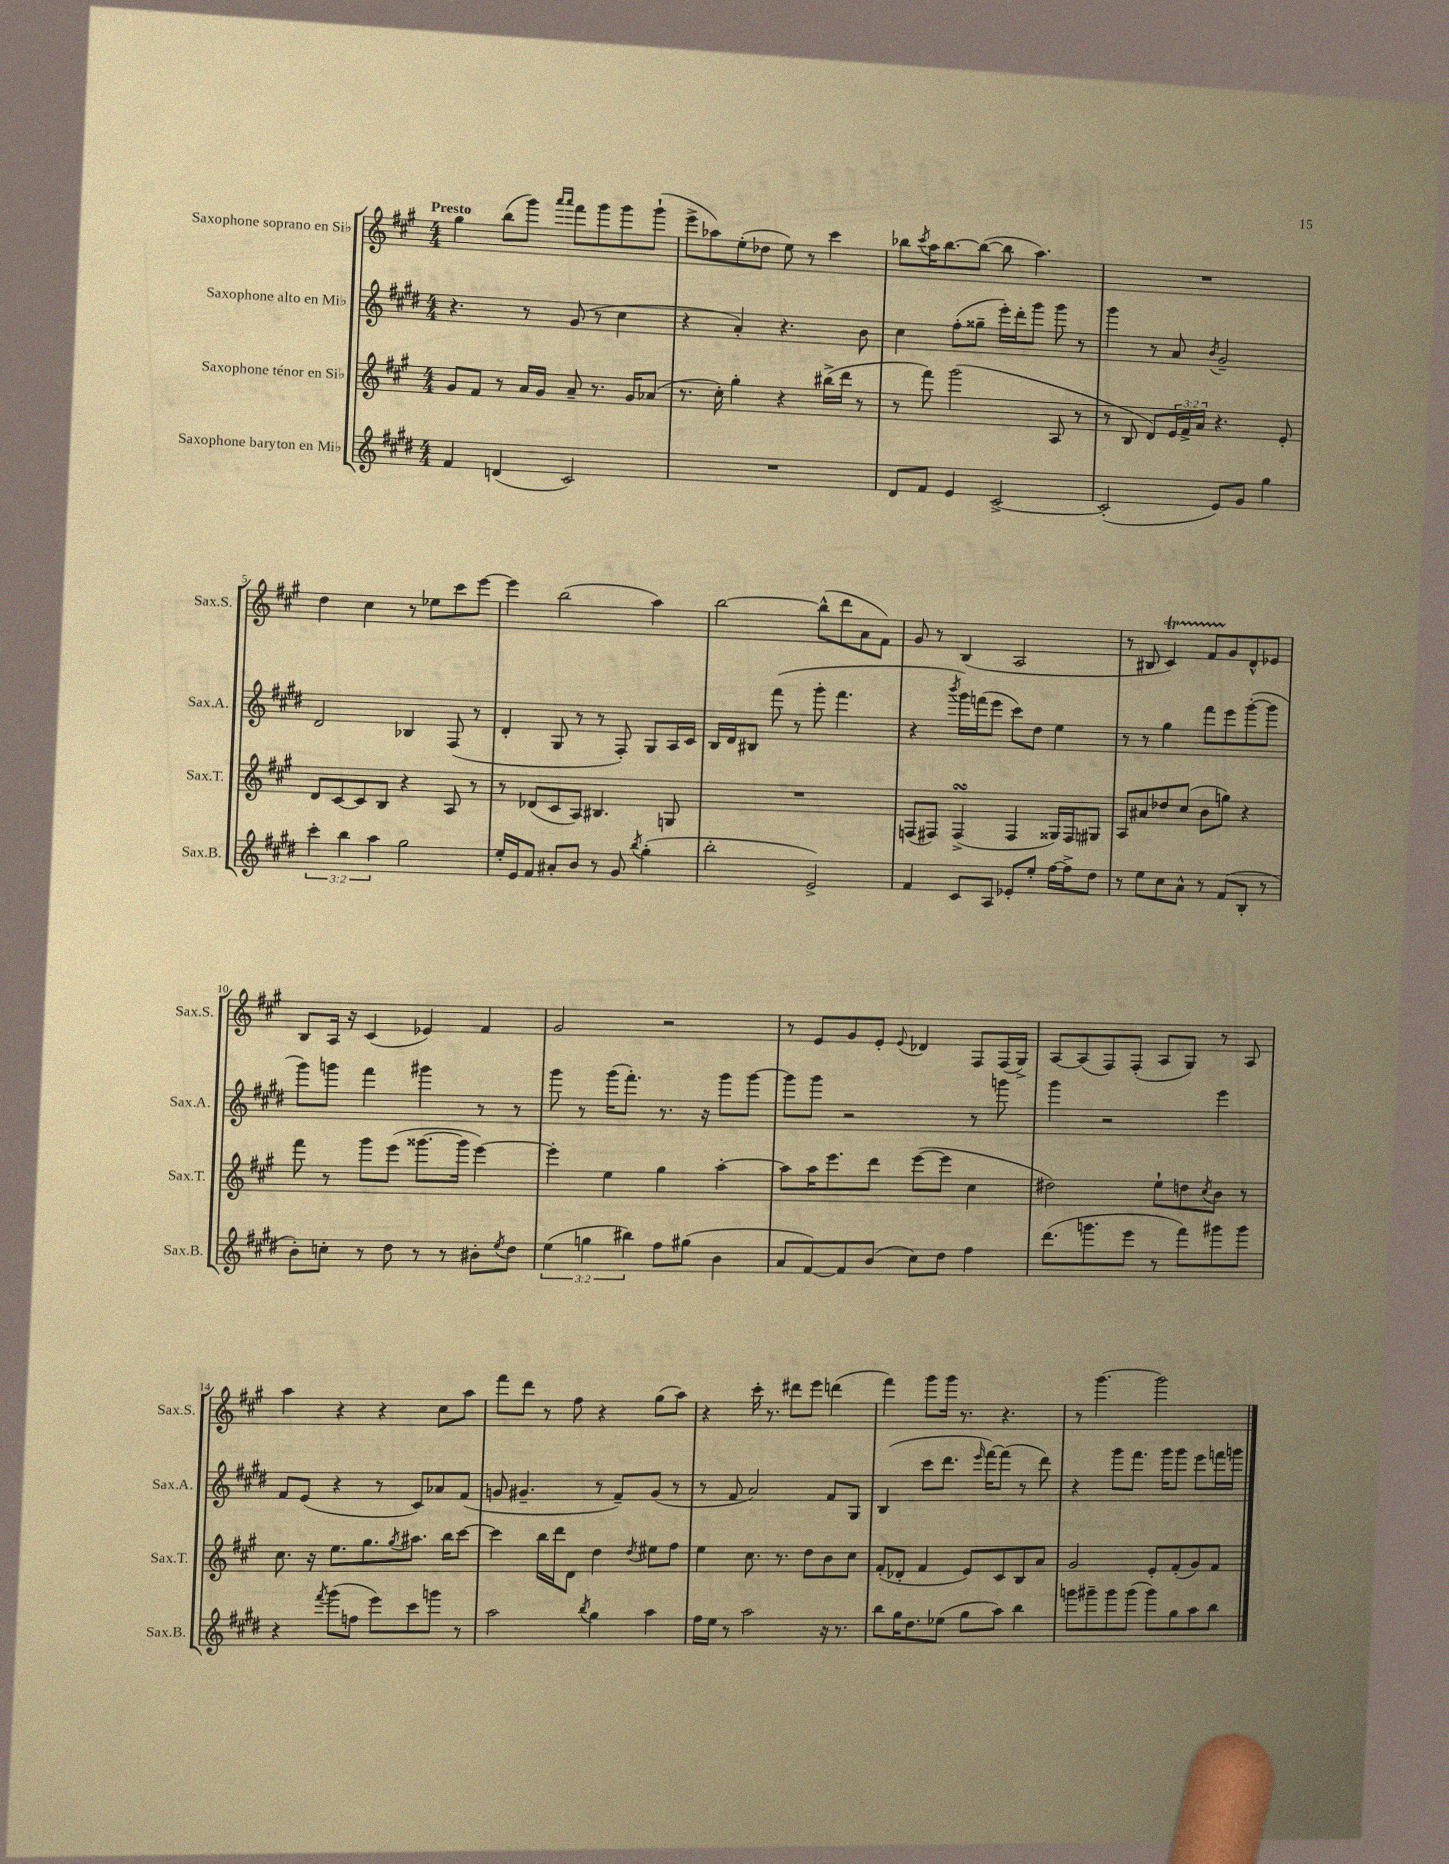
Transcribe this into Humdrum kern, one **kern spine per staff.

**kern	**kern	**kern	**kern
*part4	*part3	*part2	*part1
*staff4	*staff3	*staff2	*staff1
*I"Saxophone baryton en Mi♭	*I"Saxophone ténor en Si♭	*I"Saxophone alto en Mi♭	*I"Saxophone soprano en Si♭
*I'Sax.B.	*I'Sax.T.	*I'Sax.A.	*I'Sax.S.
*clefG2	*clefG2	*clefG2	*clefG2
*k[f#c#g#d#]	*k[f#c#g#]	*k[f#c#g#d#]	*k[f#c#g#]
*M4/4	*M4/4	*M4/4	*M4/4
=1	=1	=1	=1
!	!	!	!LO:TX:a:B:t=Presto
4f#/	8g#/L	4.r	4gg#\
.	8f#/J	.	.
(4dn/	8r	.	(8bb\L
.	16a/LL	8r	8ggg#\J)
.	16g#/JJ	.	.
.	.	.	16qqaaa/LL
.	.	.	16qqaaa/JJ
2c#/)	8a~/	(8g#/	8fff#\L
.	8.r	8r	8ggg#\
.	.	4cc#\	8ggg#\
.	16g#/KL	.	.
.	(8a-X/J	.	(8ggg#`\J
=2	=2	=2	=2
1r	8.r	4r	8eee^\L
.	.	.	8aa-X\)
.	16cc#'\)	.	.
.	4gg#'\	4a'/)	(8ee'\
.	.	.	8dd-X\J
.	4r	4.r	8ee\)
.	.	.	8r
.	(16bb#X^\LL	.	4ccc#\
.	16ddd\JJ	.	.
.	8r	8b\	.
=3	=3	=3	=3
8d#/L	8r	4cc#\	8bb-X\L
.	.	.	8qccc#/
8f#/J	8fff#\)	.	16aa\K
.	.	.	[8.bb-\
4e/	(2ggg#\	(8ff#'\L	.
.	.	8gg##X~\J	(8bb-\J_
[2c#^/	.	16eee'\LL)	8bb-\]
.	.	16ddd#'\J	.
.	.	8ggg#\J	4.aa\)
.	8A/	8ggg#\	.
.	8r	8r	.
=4	=4	=4	=4
(2c#'/]	8r	4ggg#\	1r
.	8B/	.	.
.	8d/L)	8r	.
.	24e/L	8a/	.
.	24f#^/	.	.
.	24a/JJ	.	.
.	.	8qb/	.
8e/L)	4.r	2g#~/	.
8g#/J	.	.	.
4gg#\	.	.	.
.	8e'/	.	.
!!LO:LB:g=z
=5	=5	=5	=5
6ccc#'\	8d/L	2d#/	4dd\
.	[8c#/	.	.
6bb\	.	.	.
.	8c#/]	.	4cc#\
6aa\	.	.	.
.	8B/J	.	.
2gg#\	4r	4B-X/	8r
.	.	.	8ee-X\L
.	8A/	(8F#/	8ccc#\
.	8r	8r	[8eee\J
=6	=6	=6	=6
16ee'/LL	8r	4d#'/	4eee\]
16e/J	.	.	.
8f#/J	(8d-X/L	.	.
8a#X'/L	8c#/	8G#/	(2bb\
8b/J	8A/J)	8r	.
8r	4.B#X/	8r	.
8g#/	.	8F#'/)	.
8qbb/	.	.	.
(4gg#'\	.	8G#/L	4aa\)
.	8Gn/	16A/L	.
.	.	16c#/JJ	.
=7	=7	=7	=7
2bb'\	1r	16B/LL	[2bb\
.	.	16d#/J	.
.	.	8B#X/J	.
.	.	(8fff#\	.
.	.	8r	.
2e^/)	.	8ggg#'\	(8bb^^\L]
.	.	4.fff#\	8ddd\
.	.	.	8a\
.	.	.	8f#\J)
=8	=8	=8	=8
4f#/	(8Fn/L	4r	8g#/
.	8F#X/J)	.	8r
.	.	8qbbb/	.
8c#/L	(4F#sSSS^/	16ggg#\LL)	(4B/
.	.	(16fffn\J	.
8A/J	.	8eee\J	.
8e-X'/L	4F#/	8ccc#\L)	2A/
8ee'/J	.	8dd#\J	.
[16ff#\LL	16G##X/LL)	4ee\	.
16ff#^\J]	16F#/J	.	.
8dd#\J	8G#X/J	.	.
=9	=9	=9	=9
8r	8A/L	8r	8r
8ee\L	8a#X/	8r	8B#X/
8cc#\	8dd-X/	4gg#\	4c#t/)
8a^^\J	(8cc#/J	.	.
8r	8b\L	8fff#\L	8f#TTT/L
(8f#/L	8ggn\J)	8eee\	8g#/
8B'/J	4r	([8ggg#'\	8d^^/
8r	.	8ggg#\J]	8e-X/J
!!LO:LB:g=z
=10	=10	=10	=10
8b'\L)	8fff#\	8ggg#\L)	8B/L
8ccn'\J	8r	8gggn\J	16A/Jk
.	.	.	16r
8r	8ggg#\L	4fff#\	(4c#/
8dd#\	(8eee\J	.	.
8r	[8.ggg##X\L	4ggg#X\	4e-X/)
8r	.	.	.
.	16ggg##\Jk]	.	.
8b#X'\L	[4eee\)	8r	4f#/
8qee/	.	.	.
8dd#\J	.	8r	.
=11	=11	=11	=11
(6ee\	4eee'\]	8ggg#\	2g#/
.	.	8r	.
6ggn\	.	.	.
.	4ee\	(16ggg#\KL	.
.	.	8.fff#'\J)	.
6bb#X\)	.	.	.
8ff#\L	4gg#\	8.r	2r
(8gg#X\J	.	.	.
.	.	16r	.
4b\	[4aa'\	8ggg#\L	.
.	.	[8ggg#\J	.
=12	=12	=12	=12
8a/L	8aa\L]	8ggg#\L]	8r
[8f#/)	16aa\K	8ggg#\J	8e/L
.	8.eee\	.	.
8f#/]	.	2r	8g#/
(8b/J	8ddd\J	.	8e'/J
.	.	.	8qqe/
8cc#\L)	([8eee\L	.	4d-X/
8dd#\J	8eee\J]	.	.
4ff#\	4cc#\	8r	8F#/L
.	.	8gggn\	(16F#/L
.	.	.	16G#^/JJ)
=13	=13	=13	=13
(8.ddd#\L	2dd#X\)	4ggg#\	[8A/L
.	.	.	(8A/]
8.gggn\	.	.	.
.	.	2r	8F#/)
8eee\J	.	.	(8F#'/J
8r	8ee`\L	.	8A/L
8fff#\L)	8ddn\	.	8G#/J)
.	8qcc#/	.	.
8ggg#X\	8b\J	4eee\	8r
8ggg#\J	8r	.	8A/
!!LO:LB:g=z
=14	=14	=14	=14
4r	8.cc#\	8f#/L	4aa\
.	.	(8e/J	.
.	16r	.	.
8qfff#/	.	.	.
(8ggg#\L	8.ee\L	4r	4r
8ffn\J	.	.	.
.	8.gg#\	.	.
8eee\L)	.	8r	4r
.	8qgg#/	.	.
8ccc#\	8.aa#X\J	8c#/L)	.
8gggn\J	.	8a-X/	8cc#\L
.	16bb\KL	.	.
8r	[8ccc#\J	(8f#/J	8aa\J
=15	=15	=15	=15
2aa\	4ccc#\]	8gn/	8fff#\L
.	.	4.g#X~/	8ddd\J
.	16bb\LL	.	8r
.	16ddd\J	.	.
.	8d\J	.	8ff#\
8qbb/	.	.	.
4gg#\	4dd\	8r	4r
.	.	8f#~/L)	.
.	8qdd/	.	.
4aa\	8ee#X\L	(8g#/J	(8gg#\L
.	8ff#\J	8r	8aa\J)
=16	=16	=16	=16
16ff#\LL	4ee\	8r	4r
16ee\JJ	.	.	.
8r	.	8f#/	.
2aa\	8.cc#\	2a/)	16ccc#'\
.	.	.	8.r
.	8.r	.	.
.	.	.	8ddd#X\L
.	8dd\L	.	8eee\J
16r	8b\	8f#/L	(4dddn\
8.r	.	.	.
.	8cc#\J	8G#/J	.
=17	=17	=17	=17
8bb\L	(8f#'/L	(4B/	4fff#\)
16gg#\K	8d-X'/J	.	.
8.dd#\	.	.	.
.	4f#/	8ccc#\L	8ggg#\L
(8ee-X\J	.	8.ddd#\J	16ggg#\Jk
.	.	.	8.r
8gg#\L	8e/L)	.	.
.	.	16qqeee/	.
.	.	[16fff#\KL)	.
8aa\J)	8c#/	(8fff#\J]	4.r
4bb\	8B/	8r	.
.	8a/J	8ddd#\)	.
=18	=18	=18	=18
8gggn\L	2g#/	4r	8r
8ggg#X~\	.	.	[4.ggg#\
8ggg#\	.	8ggg#\L	.
(8ggg#\J	.	8.fff#\J	.
8ggg#\L)	8e'/L	.	2ggg#\]
.	.	16ggg#\KL	.
8gg#\	(8f#'/	8ggg#\J	.
8aa\	8g#/)	8eee\L	.
8bb\J	8f#/J	16fffn\L	.
.	.	16gggn\JJ	.
==	==	==	==
*-	*-	*-	*-
